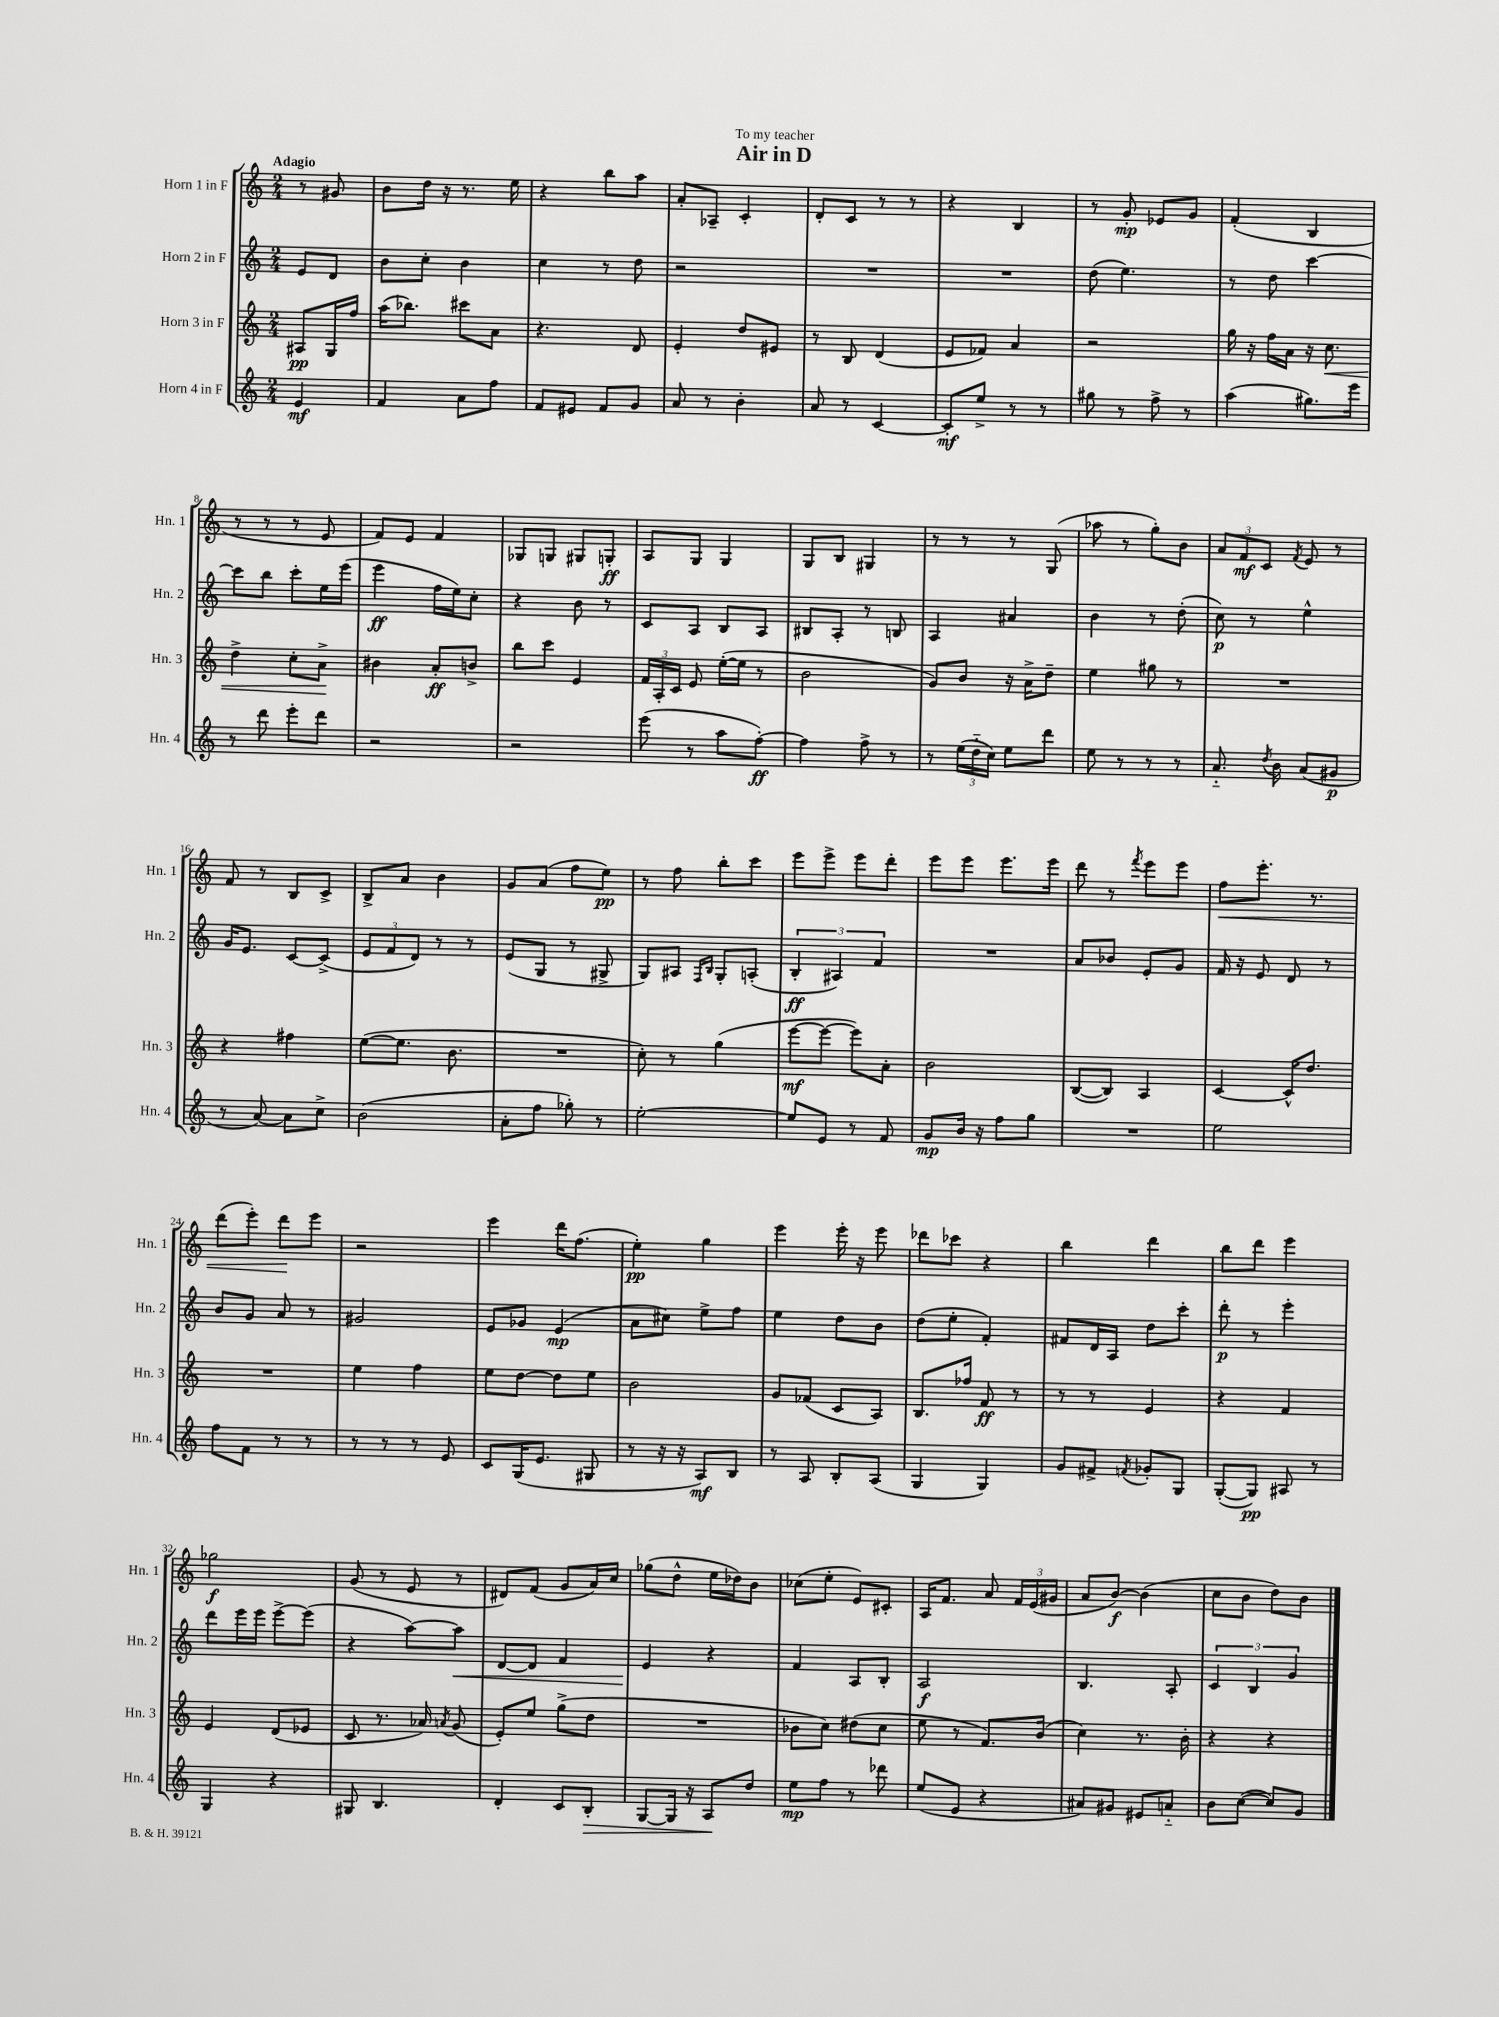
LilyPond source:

\header { title = "Air in D" dedication = "To my teacher" }
<<
\new StaffGroup <<
\new Staff = "s0" \with { instrumentName = "Horn 1 in F" shortInstrumentName = "Hn. 1" } {
    \clef treble \key c \major \numericTimeSignature \time 2/4 \partial 4 \tempo "Adagio"
    \autoBeamOff r8 gis'8 |
    b'8[ d''16] r16 r8. e''16 |
    r4 b''8[ a''8] |
    a'8[-. aes8]-- c'4-. |
    d'8[-. c'8] r8 r8 |
    r4 b4 |
    r8 g'8-.\mp ees'8[ g'8] |
    f'4-.( b4 |
    r8 r8 r8 e'8 |
    f'8[) e'8] f'4 |
    ges8[ g8] gis8[ g8]-.\ff |
    a8[ g8] g4 |
    g8[ b8] gis4 |
    r8 r8 r8 g8( |
    aes''8 r8 g''8[-.) b'8] |
    \tuplet 3/2 { a'8[ f'8\mf c'8] } \acciaccatura { f'8 } e'8 r8 |
    f'8 r8 b8[ c'8]-> |
    b8[-> a'8] b'4 |
    g'8[ a'8]( f''8[ e''8]\pp) |
    r8 f''8 b''8[-. c'''8] |
    e'''8[ e'''8]-> e'''8[ d'''8]-. |
    e'''8[ e'''8] e'''8.[ e'''16] |
    d'''8 r8 \acciaccatura { f'''8 } e'''8[ e'''8] |
    f''8[\< e'''8.]-. r8. |
    d'''8[( e'''8]-.) d'''8[\! e'''8] |
    r2 |
    e'''4 d'''16[ f''8.]( |
    e''4-.\pp) g''4 |
    e'''4 e'''16-. r16 e'''8 |
    des'''8[ ces'''8] r4 |
    b''4 d'''4 |
    b''8[ d'''8] e'''4 |
    ges''2\f |
    g'8( r8 e'8 r8 |
    dis'8[) f'8]( g'8[ a'16) c''16] |
    ges''8[( d''8]-^ e''16[ des''16) b'8] |
    ces''8[( e''8]-. e'8[) cis'8]-. |
    a16[ f'8.] a'8 \tuplet 3/2 { f'16[ e'16( gis'16] } |
    a'8[ b'8]~\f) b'4( |
    c''8[ b'8] d''8[) b'8] \bar "|." |
}
\new Staff = "s1" \with { instrumentName = "Horn 2 in F" shortInstrumentName = "Hn. 2" } {
    \clef treble \key c \major \numericTimeSignature \time 2/4 \partial 4
    \autoBeamOff e'8[ d'8] |
    b'8[ c''8]-. b'4 |
    c''4 r8 d''8 |
    r2 |
    R2 |
    R2 |
    d''8( e''4.) |
    r8 d''8 c'''4~ |
    c'''8[ b''8] c'''8[-. e''16 e'''16]( |
    e'''4\ff f''16[ e''16) c''8]-. |
    r4 b'8 r8 |
    c'8[ a8] b8[ a8] |
    bis8[ a8]-. r8 b8 |
    a4 ais'4 |
    b'4 r8 d''8-.( |
    c''8\p) r8 e''4-^ |
    g'16[ e'8.] c'8[~ c'8]->( |
    \tuplet 3/2 { e'8[ f'8 d'8]) } r8 r8 |
    e'8[( g8] r8 gis8-> |
    g8[) ais8] \grace { f16[ b16] } g8[-. a8]-.( |
    \tuplet 3/2 { b4-.\ff ais4) f'4 } |
    R2 |
    a'8[ bes'8] e'8[-. g'8] |
    f'16 r16 e'8 d'8 r8 |
    b'8[ g'8] a'8 r8 |
    gis'2 |
    e'8[ ges'8] e'4\mp( |
    a'8[ cis''8]) e''8[-> f''8] |
    e''4 d''8[ b'8] |
    d''8[( e''8]-. f'4-.) |
    fis'8[ d'16 a16] d''8[ c'''8]-. |
    d'''8-.\p r8 e'''4-. |
    d'''8[ e'''16 e'''16] e'''8[~-> e'''8]( |
    r4 a''8[~) a''8]\< |
    d'8[~ d'8] f'4 |
    e'4\! r4 |
    f'4 a8[ b8]-. |
    a2\f |
    b4. a8-. |
    \tuplet 3/2 { c'4 b4 g'4 } \bar "|." |
}
\new Staff = "s2" \with { instrumentName = "Horn 3 in F" shortInstrumentName = "Hn. 3" } {
    \clef treble \key c \major \numericTimeSignature \time 2/4 \partial 4
    \autoBeamOff ais8[\pp g16 f''16] |
    a''16[( bes''8.]) cis'''8[ a'8] |
    r4. d'8 |
    e'4-. d''8[ eis'8] |
    r8 b8 d'4( |
    e'8[ fes'8]) a'4 |
    r2 |
    g''16 r16 f''16[ a'16] r16 c''8.\< |
    d''4-> c''8[-. a'8]->\! |
    bis'4 a'8[-.\ff b'8]-> |
    b''8[ c'''8] e'4 |
    \tuplet 3/2 { f'16[ a16-. c'16] } e'8 e''16[~-.( e''16] r8 |
    b'2 |
    g'8[) b'8] r16 a'16[-> d''8]-- |
    e''4 gis''8 r8 |
    R2 |
    r4 fis''4 |
    e''8[~( e''8.] b'8. |
    R2 |
    c''8-.) r8 g''4( |
    e'''8[~\mf e'''8]~ e'''8[) a'8]-. |
    b'2 |
    b8[~( b8]) a4 |
    c'4~ c'16[-^ d''8.] |
    R2 |
    e''4 f''4 |
    e''8[ d''8]~ d''8[ e''8] |
    b'2 |
    g'8[ fes'8]( c'8[ a8]) |
    b8.[ fes''16] f'8\ff r8 |
    r8 r8 e'4 |
    r4 f'4 |
    e'4 d'8[( ees'8] |
    c'8 r8. aes'16) \acciaccatura { a'8 } g'8( |
    e'8[-.) e''8] g''8[->( d''8] |
    R2 |
    bes'8[ c''8]) dis''8[( c''8] |
    e''8 r8 f'8.[) b'16]( |
    c''4) r8. b'16-. |
    r4 r4 \bar "|." |
}
\new Staff = "s3" \with { instrumentName = "Horn 4 in F" shortInstrumentName = "Hn. 4" } {
    \clef treble \key c \major \numericTimeSignature \time 2/4 \partial 4
    \autoBeamOff e'4\mf |
    f'4 a'8[ f''8] |
    f'8[ eis'8] f'8[ g'8] |
    a'8 r8 b'4-. |
    a'8 r8 c'4~ |
    c'8[-.\mf e''8]-> r8 r8 |
    gis''8 r8 f''8-> r8 |
    a''4( gis''8.[) e'''16] |
    r8 d'''8 e'''8[-. d'''8] |
    r2 |
    r2 |
    e'''8( r8 a''8[ f''8]~-.\ff) |
    f''4 f''8-> r8 |
    r8 \tuplet 3/2 { e''16[( d''16-_ c''16]) } e''8[ d'''8] |
    e''8 r8 r8 r8 |
    a'8.-_ \acciaccatura { d''8 } b'16 a'8[( gis'8]\p |
    r8 a'8~) a'8[ c''8]-> |
    b'2( |
    a'8[-. f''8] ges''8-.) r8 |
    e''2~-. |
    e''8[ e'8] r8 f'8 |
    g'8[\mp b'16] r16 f''8[ g''8] |
    R2 |
    e''2 |
    f''8[ f'8] r8 r8 |
    r8 r8 r8 e'8 |
    c'8[ g16( e'8.] gis8 |
    r8 r16 r16 a8[\mf) b8] |
    r8 a8 b8[-. a8]( |
    g4 g4) |
    g'8[ fis'8]-> \acciaccatura { f'8 } ges'8[-. g8] |
    g8[~-.( g8]\pp) ais8 r8 |
    g4 r4 |
    gis8 b4. |
    d'4-. c'8[ b8]-.\> |
    g8[~ g16] r16 a8[\! d''8] |
    e''8[\mp f''8] r8 des'''8 |
    e''8[( e'8] r4 |
    ais'8[) gis'8] eis'8[ a'8]-_ |
    b'8[ c''8]~( c''8[) g'8] \bar "|." |
}
>>
>>
